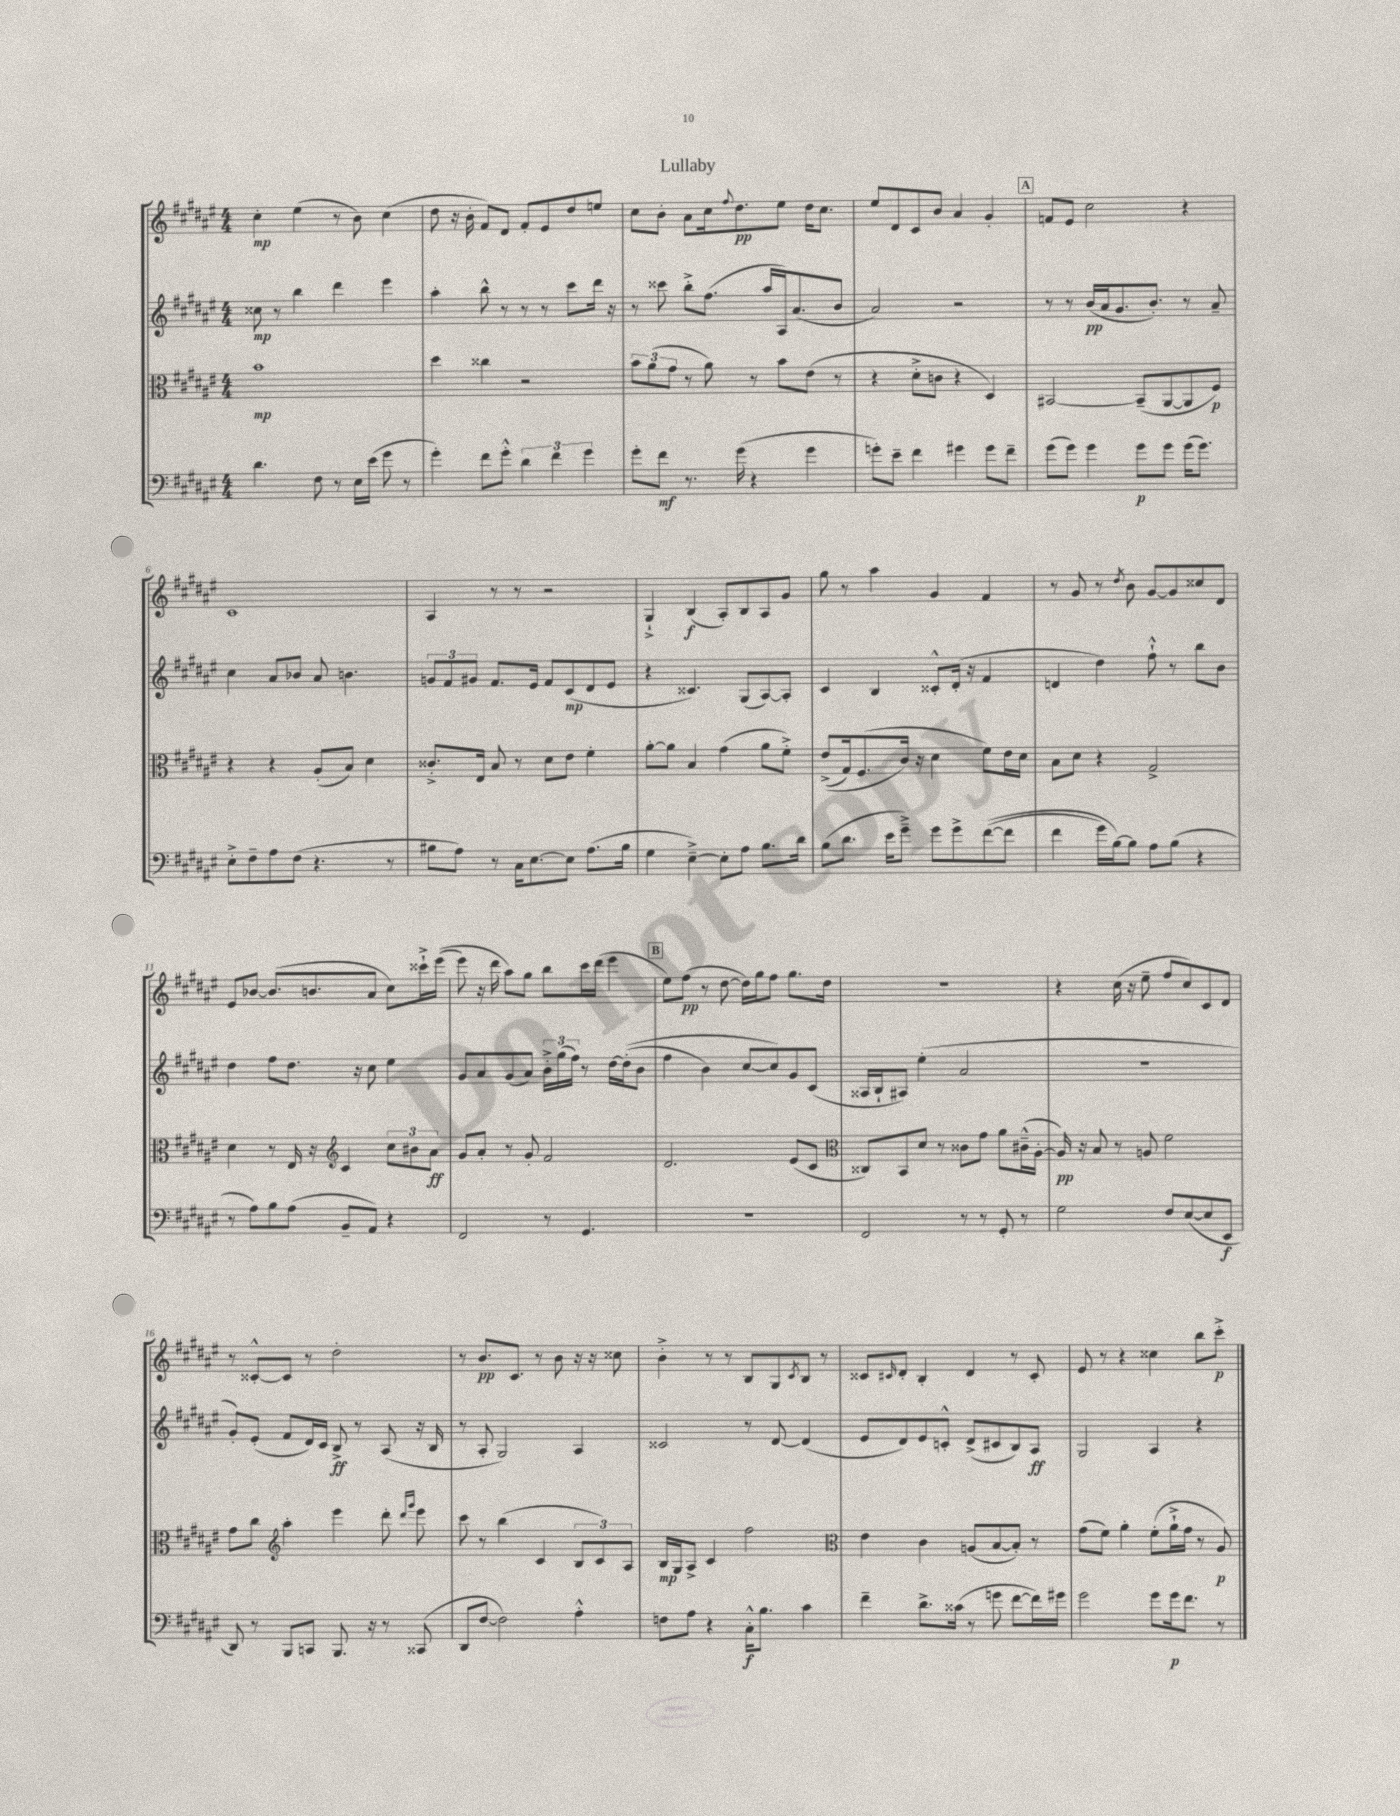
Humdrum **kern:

**kern	**kern	**kern	**kern
*staff4	*staff3	*staff2	*staff1
*clefF4	*clefC3	*clefG2	*clefG2
*k[f#c#g#d#a#e#]	*k[f#c#g#d#a#e#]	*k[f#c#g#d#a#e#]	*k[f#c#g#d#a#e#]
*M4/4	*M4/4	*M4/4	*M4/4
4.d#\	1b	8cc##\	4cc#'\
.	.	8r	.
.	.	4bb\	(4ee#\
8F#\	.	.	.
8r	.	4ddd#\	8r
16E#\LL	.	.	8b\)
(16e#\JJ	.	.	.
8g#\	.	4eee#\	(4cc#\
8r	.	.	.
=	=	=	=
4g#'\)	4dd#\	4aa#'\	8dd#\
.	.	.	16r
.	.	.	16b'\
8f#\L	4cc##\	8bb^^\	8f#/L)
8g#'^^\J	.	8r	8d#/J
6d#\	2r	8r	8f#'/L
.	.	8r	8e#/
6f#\	.	.	.
.	.	8ccc#\L	8dd#/
6g#\	.	.	.
.	.	16ddd#\Jk	8ee/J
.	.	16r	.
=	=	=	=
8g#'\L	12b\L	8r	8cc#\L
.	(12a#\	.	.
8f#\J	.	8ccc##\	8b'\J
.	12g#\J	.	.
8.r	8r	8bb'^\L	8a#\L
.	8a#\)	(8.ff#\J	16cc#\k
.	.	.	8qqff#/
(16g#\	.	.	8.dd#\
4r	8r	.	.
.	.	16aa#/LL	.
.	8b\L	16A#/J)	8ee#\J
.	.	(8.a#/	.
4g#\	(8e#\J	.	16dd#\LK
.	.	.	8.cc#\J
.	8r	8b/J	.
=	=	=	=
8g'\L)	4r	2a#/)	8ee#/L
8e#~\J	.	.	8d#/
4f#\	8d#'^\L	.	8c#/
.	8c\J	.	8b/J
4g#\	4r	2r	4a#/
8g#\L	4D#/)	.	4g#'/
8f#~\J	.	.	.
=	=	=	=
(8g#\L	[2BB#/	8r	8f/L
8g#\J)	.	8r	8e#/J
4g#\	.	(16b/LL	2cc#\
.	.	16a#/J	.
.	.	8.g#/	.
8g#\L	(8BB#~/]L	.	.
.	.	8.b'/J)	.
8g#\J	[8AA#/	.	.
(16g#\LK	8AA#/]	8r	4r
8.g#\J)	.	.	.
.	8F#/J)	8a#~/	.
=	=	=	=
8E#'^\L	4r	4cc#\	1c#
8F#~\	.	.	.
8A#\	4r	8a#/L	.
(8F#\J	.	8b-/J	.
4.r	(8A#'/L	8a#/	.
.	8B/J)	4.b\	.
.	4d#\	.	.
8r	.	.	.
=	=	=	=
8B#\L	8.c##'^/L	12g/L	4A#/
.	.	12f#/	.
8A#\J)	.	.	.
.	.	12g#/J	.
.	16E#/Jk	.	.
8r	8B/	8.f#/L	8r
16C#\LK	8r	.	8r
[8.E#\	.	16e#/Jk	.
.	8d#\L	8f#/L	2r
8E#\]J	8e#\J	(8c#/	.
(8.A#\L	4f#'\	8d#/	.
.	.	8e#/J	.
16B#\Jk	.	.	.
=	=	=	=
4G#\	[8a#'\L	4r	4G#`^/
.	8a#\]J	.	.
[4E#~^\)	4B/	4.c##/)	(4B/
8E#'\]L	(4g#\	.	8A#'/L)
8A#\J	.	(8G#/L	8B/
8.B\L	8a#\L	[8A#/)	8A#/
.	8f#'^\J)	8A#'/]J	8g#/J
16d#\Jk	.	.	.
=	=	=	=
(8B\L	&((8e#^/L	4c#/	8gg#\
8.d#\J	16G#/k)	.	8r
.	(8.F#/	.	.
.	.	4B/	4aa#\
16e#\LK	.	.	.
8g#~^\J)	16c#/Jk&)	.	.
.	16r	.	.
8g#\L	4d#\	8c##'^^/L	4g#/
8g#^\	.	(16d#'/Jk	.
.	.	16r	.
&(([8f#\	8f#\L)	4f#/	4f#/
8f#\]J	16e#\L	.	.
.	16d#\JJ	.	.
=	=	=	=
4f#\	8B\L	4d/	8r
.	8d#\J	.	8g#/
16g#\LL)	4r	4dd#\)	8r
[16B\J&)	.	.	.
.	.	.	8qdd#/
8B\]J	.	.	8b\
8A#\L	2G#^/	8ff#`^^\	[8g#/L
(8B\J	.	8r	8g#/]
4r	.	8bb\L	8cc##/
.	.	8b\J	8d#/J
=	=	=	=
8r	4d#\	4dd#\	8e#/L
8A#\L)	.	.	[8b-/J
8B\	8r	8ff#\L	(8.b-/]L
(8A#\J	16E#/	8.dd#\J	.
.	16r	.	8.b/
*	*clefG2	*	*
8BB~/L	4c#/	.	.
.	.	16r	.
8AA#/J)	.	8cc#\	8a#/J
4r	12cc#\L	4ee#\	8cc#\L)
.	12b#\	.	.
.	.	.	16ccc##`^\L
.	12a#\J	.	.
.	.	.	&((16eee#\JJ
=	=	=	=
2FF#/	8g#/L	8g#/L	8eee#\)
.	8a#'/J	8a#/	16r
.	.	.	16ddd#\
.	8r	(8g#/	8aa#\L&)
.	8g#'/	8a#/J)	8gg#\J
8r	2f#/	24b'^\LL	8bb\L
.	.	(24gg#\	.
.	.	24ff#\JJ)	.
4.GG#/	.	8r	16ccc#\L
.	.	.	(16ddd#\JJ
.	.	[16dd#\LL	4eee#\
.	.	&((16dd#'\]J	.
.	.	8b\J	.
=	=	=	=
1r	2.d#/	4ff#\	8ee#\L)
.	.	.	(8ff#\J
.	.	4b\)	8r
.	.	.	[8dd#\
.	.	[8cc#/L	16dd#\]LL)
.	.	.	16gg#\J
.	.	8cc#/]&)	8ff#\J
.	(8e#/L	8g#/	8.gg#\L
.	8c#/J	(8c#/J	.
.	.	.	16dd#\Jk
=	=	=	=
*	*clefC3	*	*
2FF#/	8C##/L)	16A##/LL	1r
.	.	16B`/J	.
.	8BB/	8A#/J)	.
.	8d#/J	(4ee#'\	.
.	8r	.	.
8r	8c##\L	2a#/	.
8r	8g#\J	.	.
8GG#'/	8a#\L	.	.
8r	(16c#~^^\L	.	.
.	[16A#'\JJ	.	.
=	=	=	=
2G#\	16A#/])	1r	4r
.	16r	.	.
.	8B/	.	.
.	8r	.	(16cc#\
.	.	.	16r
.	8A/	.	8ee#~\
8F#/L	2f#\	.	8ff#/L
([8E#/	.	.	8cc#/)
8E#/]	.	.	8c#/
8EE#/J	.	.	8d#/J
=	=	=	=
8DD#/)	8g#\L	8g#'/L)	8r
8r	8cc#\J	(8e#'/J	[8c##'^^/L
*	*clefG2	*	*
8BBB/L	4aa#'\	8f#/L	8c##/]J
8CC/J	.	16d#/L)	8r
.	.	16c#/JJ	.
8.BBB/	4eee#\	8B^/	2dd#'\
.	.	8r	.
16r	.	.	.
8r	8ddd#'\	(8A#/	.
.	16qqddd#/LL	.	.
.	16qqggg#/JJ	.	.
(8CC##/	8eee#\	16r	.
.	.	16B/	.
=	=	=	=
8DD#/L	8ccc#\	8r	8r
[8F#/J	8r	8A#'/	8.b/L
2F#\])	(4bb\	2G#/)	.
.	.	.	8.c#/J
.	4c#/	.	8r
.	.	.	8b\
4A#'^^\	12B/L	4A#/	16r
.	.	.	16r
.	12c#/)	.	.
.	.	.	8cc##\
.	12A#/J	.	.
=	=	=	=
8F\L	16B/LL	2c##/	4b'^\
.	16G#/J	.	.
8A#\J	8A#^/J	.	.
4r	4c#/	.	8r
.	.	.	8r
16C#'^^\LK	2ff#\	8r	8B/L
8.B\J	.	.	.
.	.	[8d#/	8G#/
.	.	.	8qc#/
4c#\	.	(4d#/]	8B/J
.	.	.	8r
=	=	=	=
*	*clefC3	*	*
4f#~\	4e#\	8e#/L	8c##/L
.	.	.	16qqc#/
.	.	8d#/)	8d#'/J
8.d#^\L	4c#\	8e#/	4B'/
.	.	8c'^^/J	.
(16c##\Jk	.	.	.
8r	(8A/L	(8d#^/L	4d#/
8g\	[8B/	8c#/	.
[8f#\L	8B'/]J)	8B/)	8r
16f#\]L)	8r	8A#/J	8c#'/
16g#\JJ	.	.	.
=	=	=	=
2g#\	(8g#\L	2G#/	8e#/
.	8f#\J)	.	8r
.	4a#'\	.	4r
8g#\L	(8f#'\L	4A#/	4cc##\
16g#\k	16a#`^\L	.	.
8.f#\J	16g#\JJ	.	.
.	8r	4r	8bb\L
8r	8A#/)	.	8ccc#'^\J
==	==	==	==
*-	*-	*-	*-
